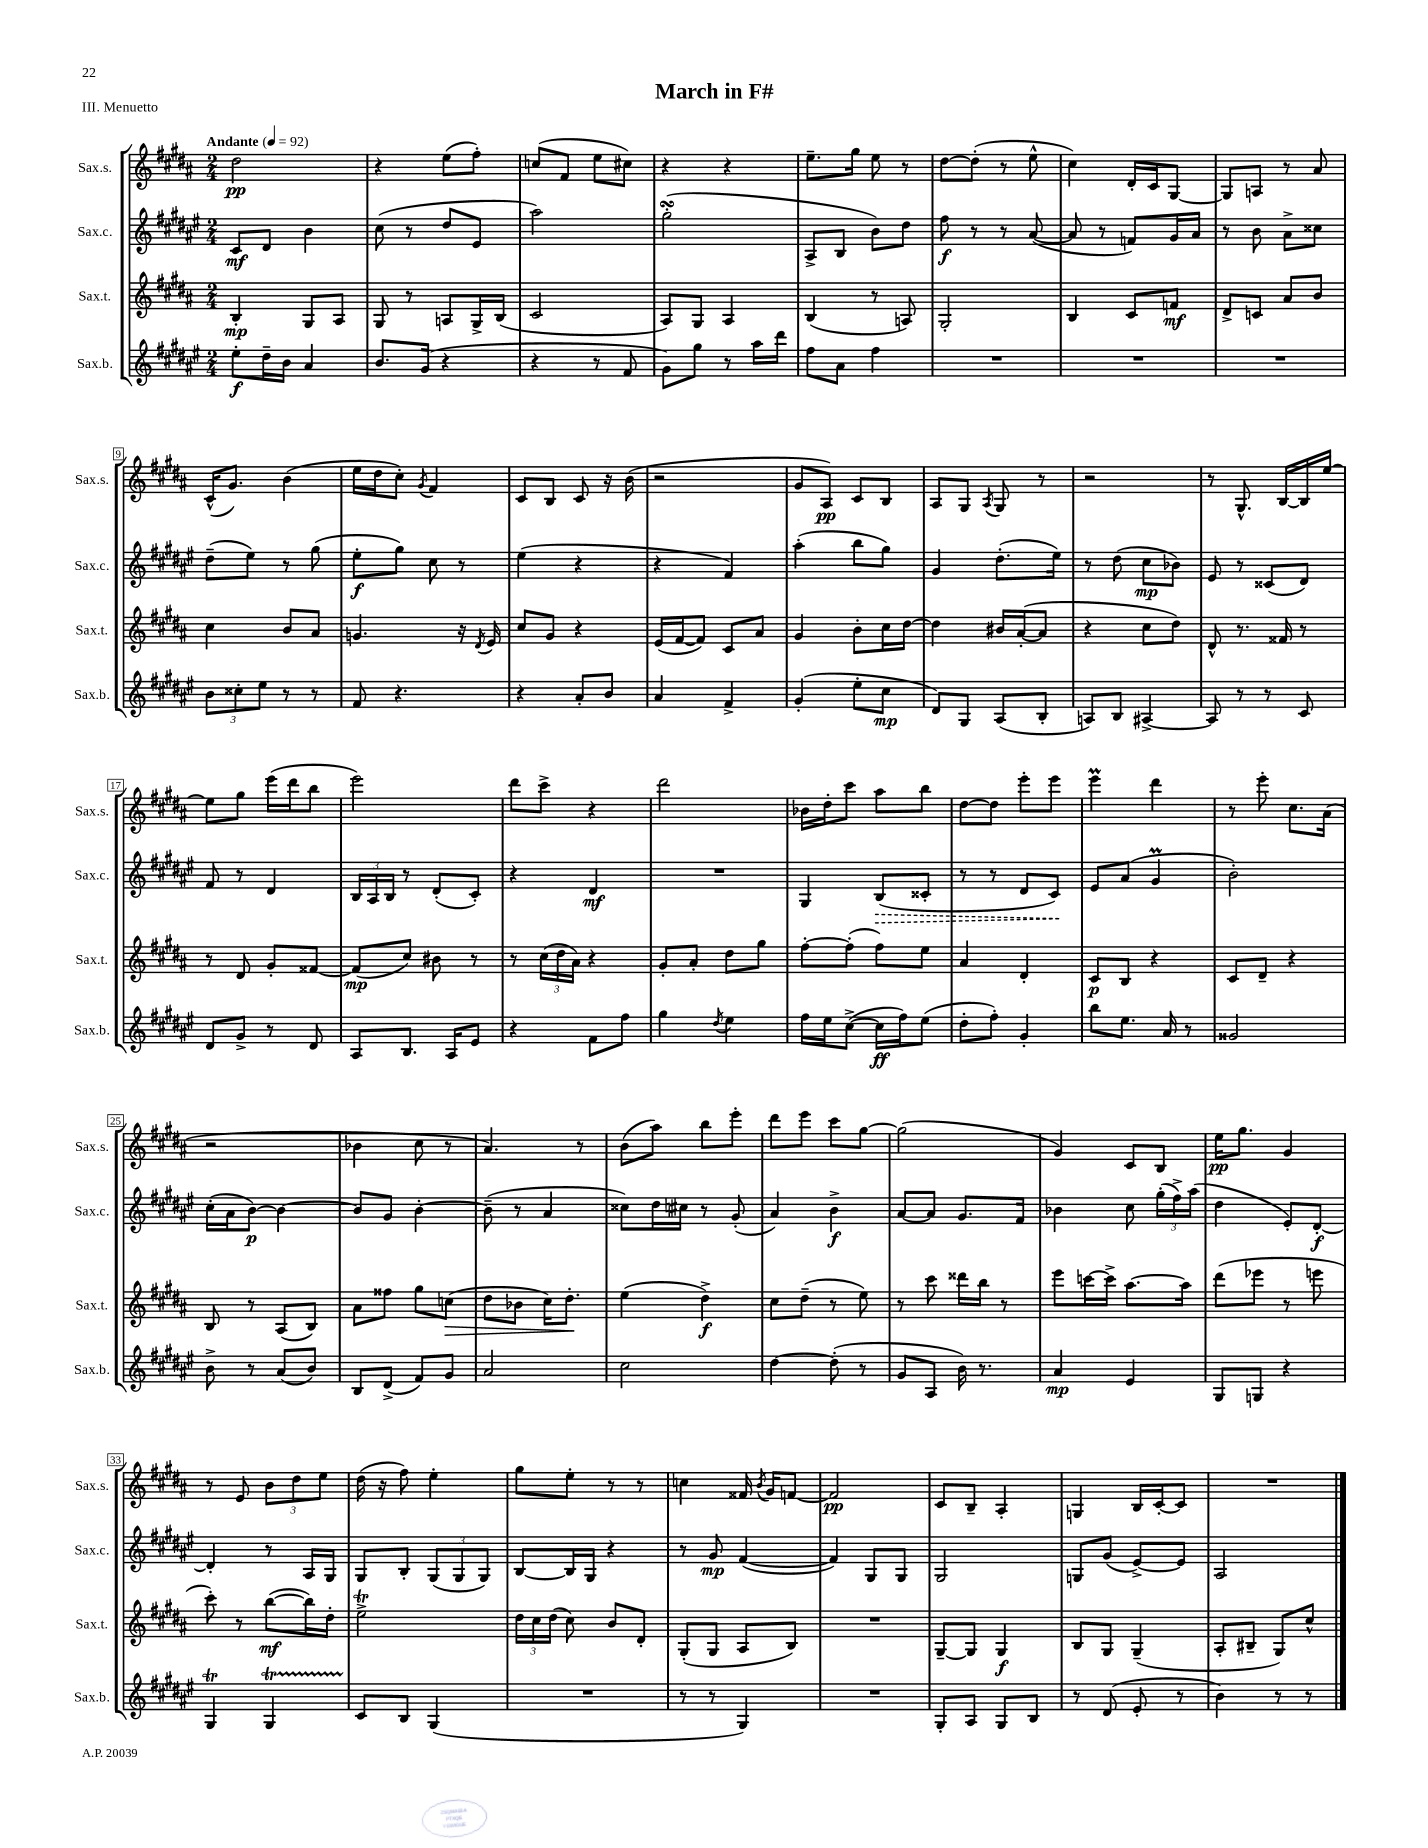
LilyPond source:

\header { title = "March in F#" piece = "III. Menuetto" }
<<
\new StaffGroup <<
\new Staff = "s0" \with { instrumentName = "Sax.s." shortInstrumentName = "Sax.s." } {
    \clef treble \key b \major \numericTimeSignature \time 2/4 \tempo "Andante" 4 = 92
    \autoBeamOff dis''2\pp |
    r4 e''8[( fis''8]-.) |
    c''8[( fis'8] e''8[ cis''8]) |
    r4 r4 |
    e''8.[-- gis''16] e''8 r8 |
    dis''8[~ dis''8]-.( r8 e''8-^ |
    cis''4) dis'16[-. cis'16 gis8]~ |
    gis8[ a8] r8 ais'8 |
    cis'16[-^( gis'8.]) b'4( |
    e''16[ dis''16 cis''8]-.) \acciaccatura { gis'8 } fis'4 |
    cis'8[ b8] cis'8 r16 b'16( |
    r2 |
    gis'8[ ais8]\pp) cis'8[ b8] |
    ais8[ gis8] \acciaccatura { ais8 } gis8 r8 |
    r2 |
    r8 gis8.-^ b16[~ b16 e''16]~ |
    e''8[ gis''8] e'''16[( dis'''16 b''8] |
    e'''2) |
    dis'''8[ cis'''8]-> r4 |
    dis'''2 |
    bes'16[ dis''16-. cis'''8] ais''8[ b''8] |
    dis''8[~ dis''8] e'''8[-. e'''8] |
    e'''4\prall dis'''4 |
    r8 e'''8-. cis''8.[ ais'16]( |
    r2 |
    bes'4 cis''8 r8 |
    ais'4.) r8 |
    b'8[( ais''8]) b''8[ e'''8]-. |
    dis'''8[ e'''8] cis'''8[ gis''8]~ |
    gis''2( |
    gis'4) cis'8[ b8] |
    e''16[\pp gis''8.] gis'4 |
    r8 e'8 \tuplet 3/2 { b'8[ dis''8 e''8] } |
    dis''16( r16 fis''8) e''4-. |
    gis''8[ e''8]-. r8 r8 |
    c''4 fisis'16 \acciaccatura { b'8 } gis'16[ f'8]~ |
    f'2\pp |
    cis'8[ b8]-- ais4-. |
    g4 b16[ cis'16~-. cis'8] |
    R2 \bar "|." |
}
\new Staff = "s1" \with { instrumentName = "Sax.c." shortInstrumentName = "Sax.c." } {
    \clef treble \key fis \major \numericTimeSignature \time 2/4
    \autoBeamOff cis'8[\mf dis'8] b'4 |
    cis''8( r8 dis''8[ eis'8] |
    ais''2) |
    gis''2-.\turn( |
    ais8[-> b8] b'8[) dis''8] |
    fis''8\f r8 r8 ais'8~( |
    ais'8 r8 f'8[) gis'16 ais'16] |
    r8 b'8 ais'8[-> cisis''8] |
    dis''8[--( eis''8]) r8 gis''8( |
    eis''8[-.\f gis''8]) cis''8 r8 |
    eis''4( r4 |
    r4 fis'4) |
    ais''4-.( b''8[ gis''8]) |
    gis'4 dis''8.[-.( eis''16]) |
    r8 dis''8( cis''8[\mp bes'8]) |
    eis'8 r8 cisis'8[( dis'8]) |
    fis'8 r8 dis'4 |
    \tuplet 3/2 { b16[ ais16 b16] } r8 dis'8[-.( cis'8]-.) |
    r4 dis'4\mf |
    R2 |
    gis4 \once \override Hairpin.style = #'dashed-line b8[\>( cisis'8]-. |
    r8 r8 dis'8[ cis'8]\!) |
    eis'8[ ais'8]( gis'4\prall |
    b'2-.) |
    cis''16[-.( ais'16 b'8]~\p) b'4~ |
    b'8[ gis'8] b'4~-. |
    b'8--( r8 ais'4 |
    cisis''8[) dis''16 cis''16] r8 gis'8-.( |
    ais'4) b'4->\f |
    ais'8[~ ais'8] gis'8.[ fis'16] |
    bes'4 cis''8 \tuplet 3/2 { gis''16[-.( fis''16->) ais''16]( } |
    dis''4 eis'8[-.) dis'8]~-.\f |
    dis'4-. r8 ais16[ gis16] |
    gis8[ b8]-. \tuplet 3/2 { gis8[( gis8 gis8]) } |
    b8[~ b16 gis16] r4 |
    r8 gis'8\mp fis'4~( |
    fis'4) gis8[ gis8] |
    gis2 |
    g8[ gis'8]( eis'8[~->) eis'8] |
    ais2 \bar "|." |
}
\new Staff = "s2" \with { instrumentName = "Sax.t." shortInstrumentName = "Sax.t." } {
    \clef treble \key b \major \numericTimeSignature \time 2/4
    \autoBeamOff b4-.\mp gis8[ ais8] |
    gis8 r8 a8[ gis16-> b16]( |
    cis'2 |
    ais8[) gis8] ais4 |
    b4( r8 a8) |
    gis2-. |
    b4 cis'8[ f'8]\mf |
    dis'8[-> c'8] ais'8[ b'8] |
    cis''4 b'8[ ais'8] |
    g'4. r16 \acciaccatura { dis'8 } e'16 |
    cis''8[ gis'8] r4 |
    e'16[( fis'16~ fis'8]) cis'8[ ais'8] |
    gis'4 b'8[-. cis''16 dis''16]~ |
    dis''4 bis'16[ ais'16~-.( ais'8] |
    r4 cis''8[ dis''8]) |
    dis'8-^ r8. fisis'16 r8 |
    r8 dis'8 gis'8[-. fisis'8]~ |
    fisis'8[\mp( cis''8]) bis'8 r8 |
    r8 \tuplet 3/2 { cis''16[( dis''16 ais'16]) } r4 |
    gis'8[-. ais'8]-. dis''8[ gis''8] |
    fis''8[~-. fis''8]-.( fis''8[) e''8] |
    ais'4 dis'4-. |
    cis'8[\p b8] r4 |
    cis'8[ dis'8]-- r4 |
    b8 r8 ais8[( b8]) |
    ais'8[ fisis''8] gis''8[ c''8]\>( |
    dis''8[ bes'8] cis''16[) dis''8.]-.\! |
    e''4( dis''4->\f) |
    cis''8[ dis''8]--( r8 e''8) |
    r8 cis'''8 disis'''16[ b''16] r8 |
    e'''8[ c'''16~ c'''16]-> ais''8.[~ ais''16] |
    dis'''8[( ees'''8] r8 e'''8 |
    cis'''8-.) r8 b''8[~\mf( b''16) dis''16]-. |
    e''2->\trill |
    \tuplet 3/2 { dis''16[ cis''16 dis''16]( } cis''8) b'8[ dis'8]-. |
    gis8[-.( gis8] ais8[ b8]) |
    R2 |
    gis8[~-- gis8] gis4\f |
    b8[ gis8] gis4--( |
    ais8[-. bis8]-- gis8[) cis''8]-^ \bar "|." |
}
\new Staff = "s3" \with { instrumentName = "Sax.b." shortInstrumentName = "Sax.b." } {
    \clef treble \key fis \major \numericTimeSignature \time 2/4
    \autoBeamOff eis''8[-.\f dis''16-- b'16] ais'4 |
    b'8.[ gis'16]( r4 |
    r4 r8 fis'8 |
    gis'8[) gis''8] r8 ais''16[ dis'''16] |
    fis''8[ ais'8] fis''4 |
    R2 |
    R2 |
    R2 |
    \tuplet 3/2 { b'8[ cisis''8-. eis''8] } r8 r8 |
    fis'8 r4. |
    r4 ais'8[-. b'8] |
    ais'4 fis'4-> |
    gis'4-.( eis''8[-. cis''8]\mp |
    dis'8[) gis8] ais8[( b8]-. |
    a8[) b8] ais4~-> |
    ais8 r8 r8 cis'8 |
    dis'8[ gis'8]-> r8 dis'8 |
    ais8[ b8.] ais16[ eis'8] |
    r4 fis'8[ fis''8] |
    gis''4 \acciaccatura { dis''8 } eis''4 |
    fis''16[ eis''16 cis''8]~->( cis''16[\ff fis''16) eis''8]( |
    dis''8[-. fis''8]-.) gis'4-. |
    b''8[ eis''8.] ais'16 r8 |
    gisis'2 |
    b'8-> r8 ais'8[( b'8]) |
    b8[ dis'8]->( fis'8[) gis'8] |
    ais'2 |
    cis''2 |
    dis''4~ dis''8-.( r8 |
    gis'8[ ais8] b'16) r8. |
    ais'4\mp eis'4 |
    gis8[ g8] r4 |
    gis4\trill gis4\startTrillSpan |
    cis'8[\stopTrillSpan b8] gis4( |
    R2 |
    r8 r8 gis4) |
    R2 |
    gis8[-. ais8] gis8[ b8] |
    r8 dis'8( eis'8-. r8 |
    b'4) r8 r8 \bar "|." |
}
>>
>>
\layout { \context { \Score \override BarNumber.stencil = #(make-stencil-boxer 0.1 0.3 ly:text-interface::print) } }
